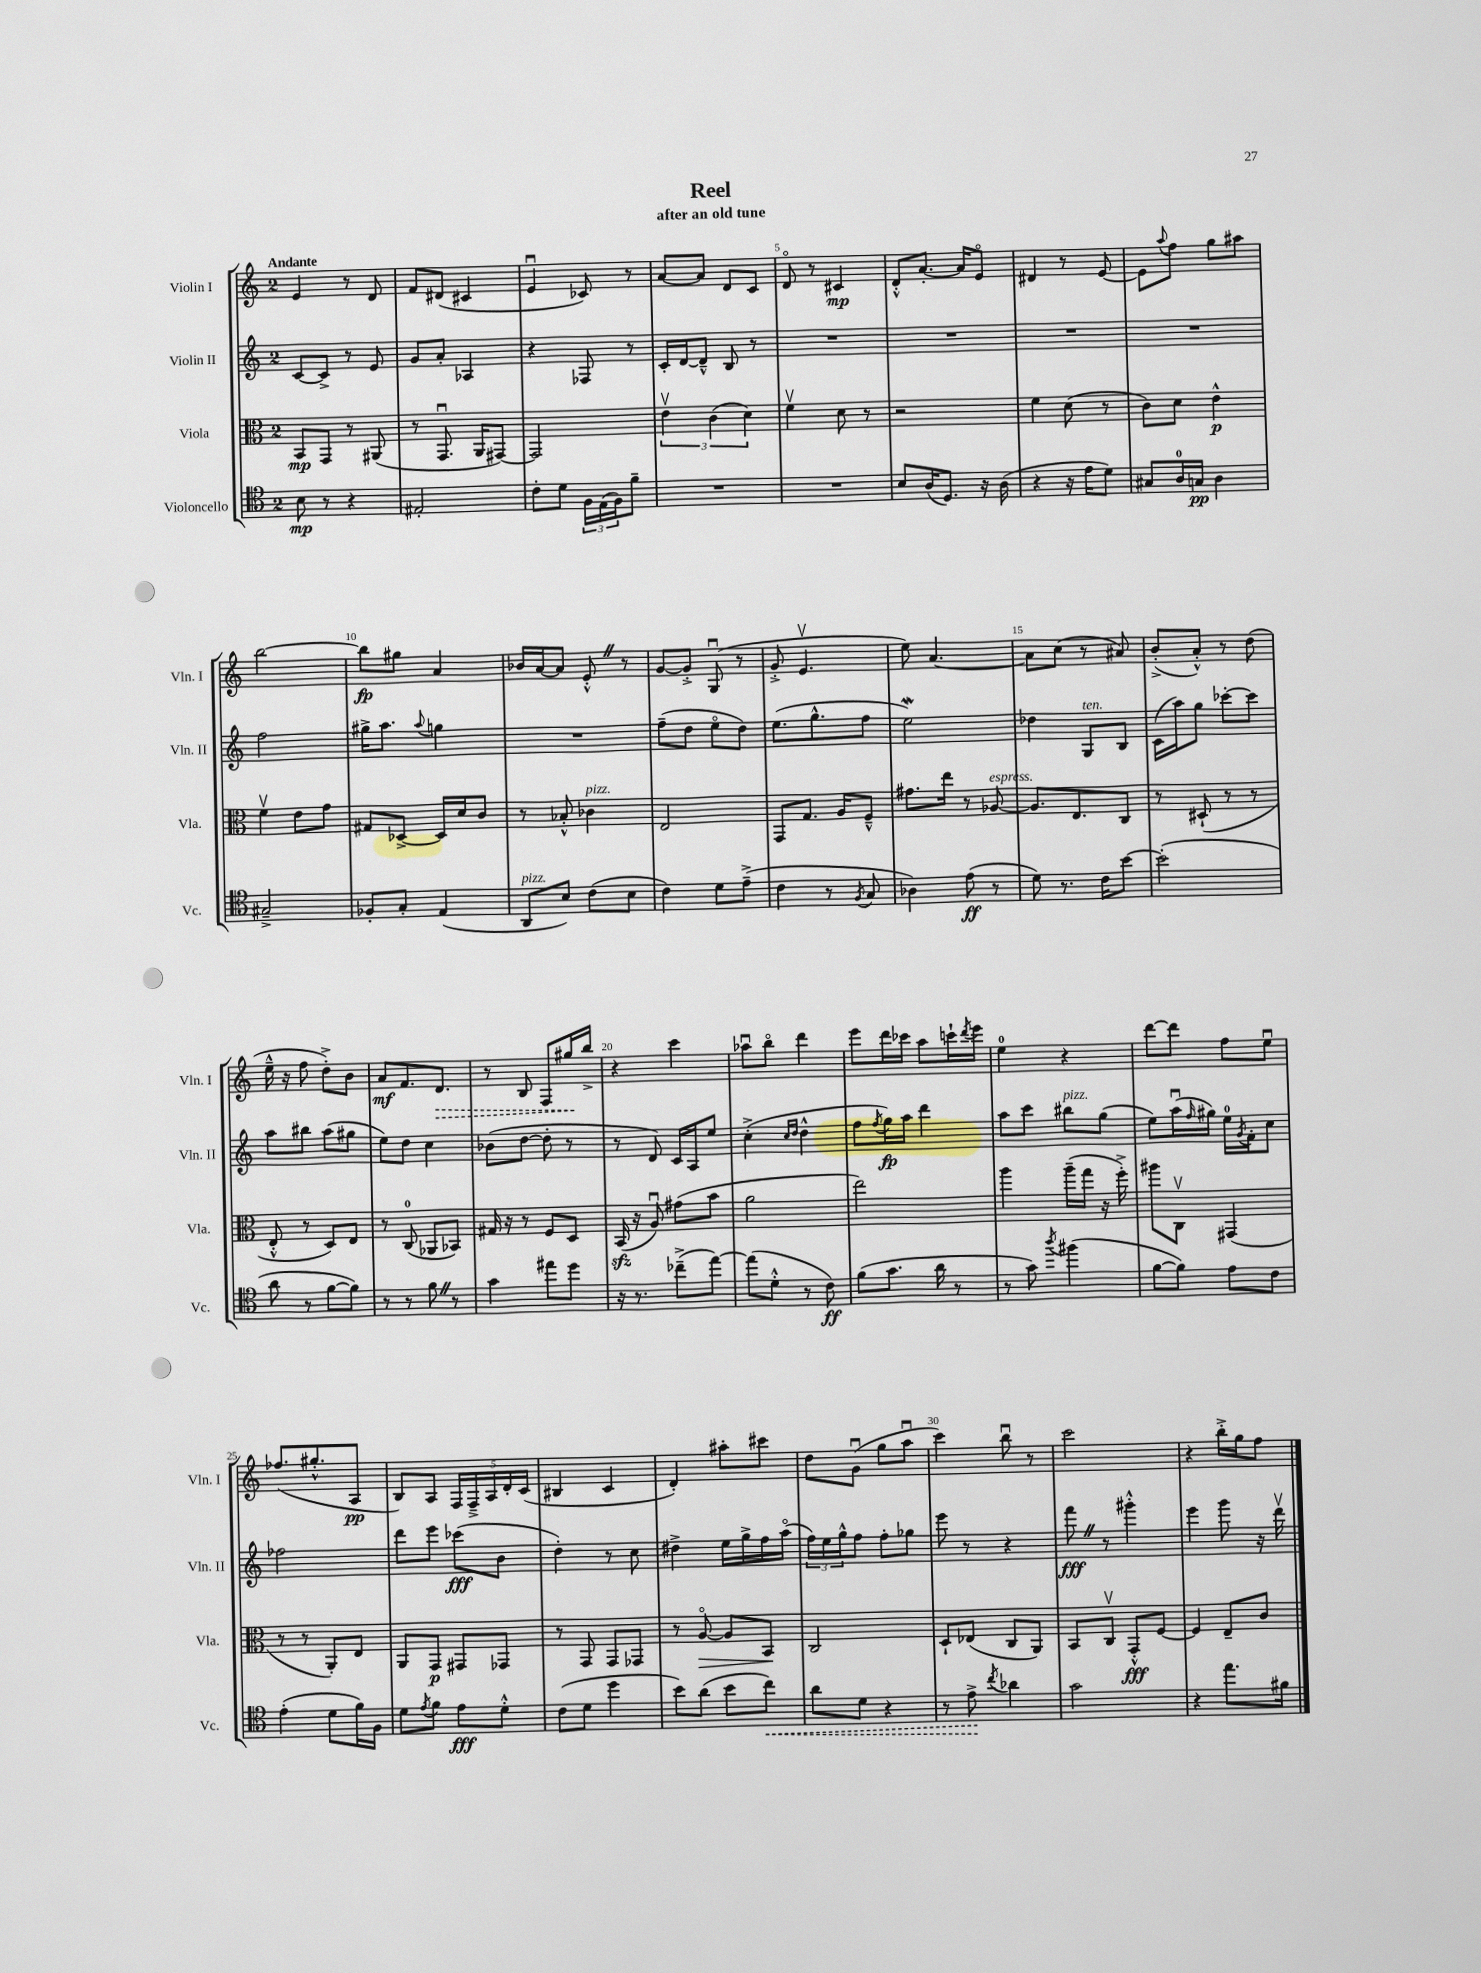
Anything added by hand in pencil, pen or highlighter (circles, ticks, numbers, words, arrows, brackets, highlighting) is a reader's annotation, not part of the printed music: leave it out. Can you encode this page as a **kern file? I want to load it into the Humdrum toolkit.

**kern	**kern	**kern	**kern
*staff4	*staff3	*staff2	*staff1
*clefC4	*clefC3	*clefG2	*clefG2
*k[]	*k[]	*k[]	*k[]
*M2/4	*M2/4	*M2/4	*M2/4
8B\	8BB/L	[8c/L	4e/
8r	8GG/J	8c^/]J	.
4r	8r	8r	8r
.	(8AA#/	8e/	8d/
=	=	=	=
2E#'/	8r	8g/L	8f/L
.	8.GGu/	8a'/J	(8d#/J
.	.	4A-/	4c#/
.	16AA/LK	.	.
.	[8GG#/J)	.	.
=	=	=	=
8c'\L	2GG#/]	4r	4eu/
8d\J	.	.	.
24F\LL	.	8F-/	8c-/)
(24E\	.	.	.
24F\J)	.	.	.
8f~\J	.	8r	8r
=	=	=	=
2r	6ev\	16c'/LL	[8a/L
.	.	[16d/J	.
.	.	8d~^^/]J	8a/]J
.	(6c\	.	.
.	.	8B/	8d/L
.	6d\)	.	.
.	.	8r	8c/J
=	=	=	=
2r	4fv\	2r	8do/
.	.	.	8r
.	8d\	.	4c#/
.	8r	.	.
=	=	=	=
8B/L	2r	2r	8d'^^/L
(16A/K	.	.	[8.a'/J
8.D/J)	.	.	.
.	.	.	16a/]LK
16r	.	.	8eo/J
(16A\	.	.	.
=	=	=	=
4r	4f\	2r	4d#/
16r	(8d\	.	8r
16e\LK	.	.	.
8d\J)	8r	.	[8e/
=	=	=	=
8G#/L	8c\L)	2r	8e\]L
.	.	.	8qqaa/
16A/L	8d\J	.	8ff\J
16G/JJ	.	.	.
4A\	4e^^\	.	8gg\L
.	.	.	8aa#\J
=	=	=	=
2G#~^/	4fv\	2ff\	[2bb\
.	8e\L	.	.
.	8g\J	.	.
=	=	=	=
8F-'/L	8G#/L	16gg#^\LK	8bb\]L
.	.	8.aa\J	.
8G'/J	[8D-^/J	.	8gg#\J
.	.	8qqaa/	.
(4E/	16D-/]LL	4gg\	4a/
.	16d/J	.	.
.	8c/J	.	.
=	=	=	=
8AA/L	8r	2r	16b-/LL
.	.	.	[16a/J
8B/J)	8B-'^^/	.	8a/]J
(8c\L	4c-\	.	8e'^^/
8B\J	.	.	8r
=	=	=	=
4c\)	2E/	(8ff~\L	[8g/L
.	.	8dd\J	8g'^/]J
8d\L	.	8eeo\L	(8Gu/
(8e~^\J	.	8dd\J)	8r
=	=	=	=
4c\	8GG/L	(8.ee\L	8g'^/
.	8.G/J	.	4.ev/
.	.	8.gg^^\	.
8r	.	.	.
.	16A/LK	.	.
8qF/	.	.	.
8G/	8F~^^/J	8ff\J	.
=	=	=	=
4A-\)	8.g#\L	2ee\)	8ee\)
.	.	.	[4.a/
.	16ee\Jk	.	.
(8e\	8r	.	.
8r	[8A-/	.	.
=	=	=	=
8d\)	8.A-/]L	4dd-\	8a\]L
8.r	.	.	(8cc\J
.	8.E/	.	.
.	.	8G/L	8r
16c\LK	.	.	.
[8b\J	8C/J	8B/J	8a#/)
=	=	=	=
(2b'\]	8r	(16c\LL	(8b'^/L
.	.	16aa\J)	.
.	(8D#`/	8gg\J	8a'^^/J)
.	8r	[8ccc-'\L	8r
.	8r	8ccc-\]J	(8dd\
=	=	=	=
8a\	8E'^^/	8aa\L	16ee~^^\
.	.	.	16r
8r	8r	8bb#\J	8ff\
[8f\L	8D/L)	(8aa\L	8dd'^\L)
8f\]J)	8E/J	8gg#\J	8b\J
=	=	=	=
8r	8r	8ee\L)	8a/L
8r	(8C/	8dd\J	8.f/
8f\	8AA-/L	4cc\	.
.	.	.	8.d/J
8r	8BB-/J)	.	.
=	=	=	=
4g\	16G#/	(8b-\L	8r
.	16r	.	.
.	8r	[8dd\J	8B/
8ee#\L	8F/L	8dd'\]	8F/L
8dd\J	8D/J	8r	16gg#/L
.	.	.	16bb^/JJ
=	=	=	=
16r	(16BB/	8r	4r
8.r	16r	.	.
.	8Au/)	8d/)	.
(8cc-~^\L	(8g#\L	16c/LL	4ccc\
.	.	16A/J	.
[8ee\J)	8b\J	8ee/J	.
=	=	=	=
(8ee\]L	2a\	(4cc'^\	8aa-u\L
8d'^^\J	.	.	8bbo\J
.	.	16qqcc/LL	.
.	.	16qqdd/JJ	.
8r	.	4dd^^\	4ddd\
8c\)	.	.	.
=	=	=	=
(8f\L	2ee\)	8ff\L	8eee\L
.	.	8qff/	.
8.g\J	.	16gg\L)	16ddd\L
.	.	16aa\JJ	16ccc-\JJ
.	.	4ddd\	8aa\L
16a\	.	.	.
8r	.	.	16ccc`\L
.	.	.	8qddd/
.	.	.	16eee\JJ
=	=	=	=
8r	4aa\	8aa\L	4ee\
8g\)	.	8ccc\J	.
8qaa/	.	.	.
(4ff#\	(16aa~\LL	8bb#\L	4r
.	16gg\JJ	.	.
.	16r	(8gg\J	.
.	16ff'^\)	.	.
=	=	=	=
[8f\L	8aa#\L	8ee\L)	[8ddd\L
8f\]J)	8Cv\J	(16aau\L	8ddd\]J
.	.	16qqff/	.
.	.	16gg#\JJ)	.
8e\L	(4GG#/	16ee\LL	8ff\L
.	.	8qg/	.
.	.	16f'\J	.
8c\J	.	8cc\J	8eeu\J
=	=	=	=
(4e'\	8r	2ff-\	(8.ff-/L
.	8r	.	.
.	.	.	8.gg#'^^/
8d\L	8AA'/L)	.	.
16f\L)	8E/J	.	8A/J
16F\JJ	.	.	.
=	=	=	=
8d\L	8AA/L	8ddd\L	8B/L)
8qe/	.	.	.
8f\J	8GG/J	8eee\J	8A/J
8e\L	8GG#/L	(8ccc-\L	20F/LL
.	.	.	20F~^/
.	.	.	20A/
8d'^^\J	8GG-/J	8b\J	.
.	.	.	20d'/
.	.	.	(20c/JJ
=	=	=	=
(8c\L	8r	4dd'\)	4B#/
8d\J	8GG/	.	.
4dd\	8GG/L	8r	4c/
.	8GG-/J	8cc\	.
=	=	=	=
8b\L)	8r	4dd#^\	4d'/)
(8a\J	[8Ao/	.	.
8b\L	8A/]L	16ee\LL	8aa#'\L
.	.	16gg^\	.
8cc\J)	8BB/J	16ff\	8ccc#\J
.	.	(16aao\JJ	.
=	=	=	=
8a\L	2C/	24ff\LL)	8dd\L
.	.	24ee\	.
.	.	24gg^^\J	.
8d\J	.	8ff\J	(8gu\J
4r	.	8ff'\L	8gg\L
.	.	8gg-\J	8aau\J
=	=	=	=
8r	8D`/L	8eee\	4ccc\)
8e^\	(8E-/J	8r	.
8qcc/	.	.	.
4a-\	8C/L	4r	8bbu\
.	8AA/J)	.	8r
=	=	=	=
2g\	8BB/L	8fff\	2ccc\
.	8Cv/J	8r	.
.	8GG'^^/L	4ggg#'^^\	.
.	[8F/J	.	.
=	=	=	=
4r	4F/]	4eee\	4r
8.ee\L	8E~/L	8ggg\	16bb'^\LL
.	.	.	16gg\J
.	8c/J	16r	8ff\J
16f#\Jk	.	16dddv\	.
==	==	==	==
*-	*-	*-	*-
